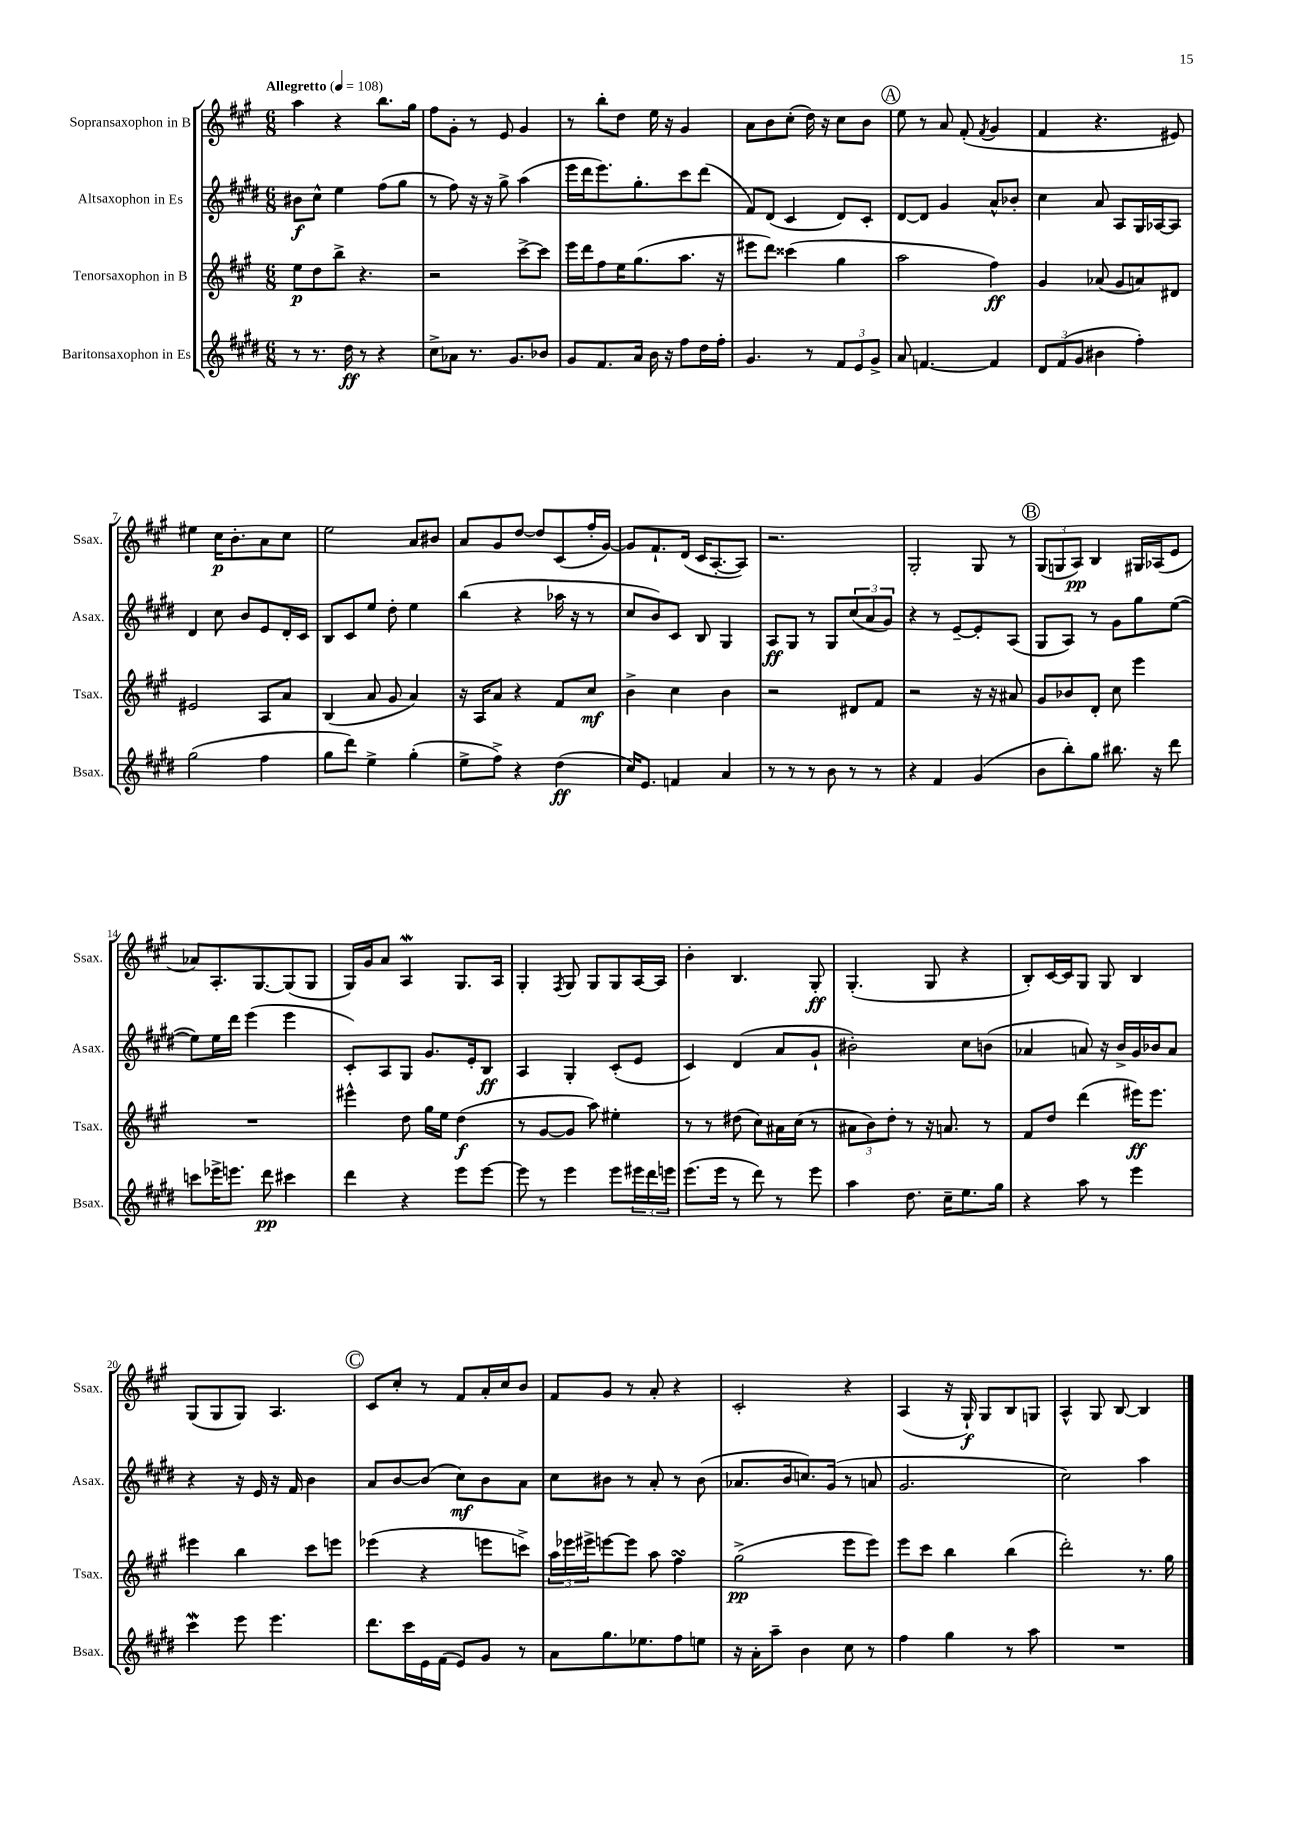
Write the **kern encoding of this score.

**kern	**dynam	**kern	**dynam	**kern	**dynam	**kern	**dynam
*part4	*part4	*part3	*part3	*part2	*part2	*part1	*part1
*staff4	*staff4	*staff3	*staff3	*staff2	*staff2	*staff1	*staff1
*I"Baritonsaxophon in Es	*	*I"Tenorsaxophon in B	*	*I"Altsaxophon in Es	*	*I"Sopransaxophon in B	*
*I'Bsax.	*	*I'Tsax.	*	*I'Asax.	*	*I'Ssax.	*
*clefG2	*	*clefG2	*	*clefG2	*	*clefG2	*
*k[f#c#g#d#]	*	*k[f#c#g#]	*	*k[f#c#g#d#]	*	*k[f#c#g#]	*
*M6/8	*	*M6/8	*	*M6/8	*	*M6/8	*
*MM108	*	*MM108	*	*MM108	*	*MM108	*
=1	=1	=1	=1	=1	=1	=1	=1
!	!	!	!	!	!	!LO:TX:a:B:t=Allegretto	!
8r	.	8ee\L	p	8b#X\L	f	4aa\	.
8.r	.	8dd\	.	8cc#^^\J	.	.	.
.	.	8bb^\J	.	4ee\	.	4r	.
16dd#\	ff	.	.	.	.	.	.
8r	.	4.r	.	.	.	.	.
4r	.	.	.	(8ff#\L	.	8.bb\L	.
.	.	.	.	8gg#\J	.	.	.
.	.	.	.	.	.	16gg#\Jk	.
=2	=2	=2	=2	=2	=2	=2	=2
8cc#^\L	.	2r	.	8r	.	8ff#\L	.
8a-X\J	.	.	.	8ff#\)	.	8g#'\J	.
8.r	.	.	.	16r	.	8r	.
.	.	.	.	16r	.	.	.
.	.	.	.	8gg#^\	.	8e/	.
8.g#/L	.	.	.	.	.	.	.
.	.	[8ccc#^\L	.	(4aa\	.	4g#/	.
8b-X/J	.	8ccc#\J]	.	.	.	.	.
=3	=3	=3	=3	=3	=3	=3	=3
8g#/L	.	16eee\LL	.	16eee\LL	.	8r	.
.	.	16ddd\J	.	16ddd#\J	.	.	.
8.f#/	.	8ff#\	.	8.eee\)	.	8bb'\L	.
.	.	16ee\K	.	.	.	8dd\J	.
16a/Jk	.	(8.gg#\	.	8.gg#'\	.	.	.
16b\	.	.	.	.	.	16ee\	.
16r	.	.	.	.	.	16r	.
8ff#\L	.	8.aa\J	.	8ccc#\	.	4g#/	.
16dd#\L	.	.	.	(8ddd#\J	.	.	.
16ff#'\JJ	.	16r	.	.	.	.	.
=4	=4	=4	=4	=4	=4	=4	=4
4.g#/	.	8eee#X\L	.	8f#/L)	.	8a\L	.
.	.	8ddd\J)	.	(8d#/J	.	8b\	.
.	.	(4ccc##X\	.	4c#/	.	(8cc#'\J	.
8r	.	.	.	.	.	16dd\)	.
.	.	.	.	.	.	16r	.
12f#/L	.	4gg#\	.	8d#/L)	.	8cc#\L	.
12e/	.	.	.	.	.	.	.
.	.	.	.	8c#'/J	.	8b\J	.
12g#^/J	.	.	.	.	.	.	.
!!LO:REH:place=s1:t=A
=5	=5	=5	=5	=5	=5	=5	=5
8a/	.	2aa\	.	[8d#/L	.	8ee\	.
[4.fn/	.	.	.	8d#/J]	.	8r	.
.	.	.	.	4g#/	.	8a/	.
.	.	.	.	.	.	(8f#'/	.
.	.	.	.	.	.	8qf#/	.
4f/]	.	4ff#\)	ff	8a^^/L	.	4g#/	.
.	.	.	.	8b-X'/J	.	.	.
=6	=6	=6	=6	=6	=6	=6	=6
12d#/L	.	4g#/	.	4cc#\	.	4f#/	.
(12f#/	.	.	.	.	.	.	.
12g#/J	.	.	.	.	.	.	.
4b#X\	.	(8a-X/	.	8a/	.	4.r	.
.	.	8g#/L	.	8A/L	.	.	.
4ff#'\)	.	8an/)	.	16G#/L	.	.	.
.	.	.	.	[16A-X/J	.	.	.
.	.	8d#X/J	.	8A-/J]	.	8e#X/)	.
!!LO:LB:g=z
=7	=7	=7	=7	=7	=7	=7	=7
(2gg#\	.	2e#X/	.	4d#/	.	4ee#X\	.
.	.	.	.	8cc#\	.	16cc#\KL	p
.	.	.	.	.	.	8.b'\	.
.	.	.	.	8b/L	.	.	.
4ff#\	.	8A/L	.	8e/	.	8a\	.
.	.	8a/J	.	16d#'/L	.	8cc#\J	.
.	.	.	.	16c#/JJ	.	.	.
=8	=8	=8	=8	=8	=8	=8	=8
8gg#\L	.	(4B/	.	8B/L	.	2ee\	.
8ddd#\J)	.	.	.	8c#/	.	.	.
4ee^\	.	8a/	.	8ee/J	.	.	.
.	.	8g#/	.	8dd#'\	.	.	.
(4gg#'\	.	4a/)	.	4ee\	.	8a/L	.
.	.	.	.	.	.	8b#X/J	.
=9	=9	=9	=9	=9	=9	=9	=9
8ee^\L	.	16r	.	(4bb\	.	8a/L	.
.	.	16A/KL	.	.	.	.	.
8ff#^\J)	.	8a/J	.	.	.	8g#/	.
4r	.	4r	.	4r	.	[8dd/J	.
.	.	.	.	.	.	8dd/L]	.
(4dd#\	ff	8f#/L	.	16aa-X\	.	(8c#/	.
.	.	.	.	16r	.	.	.
.	.	8cc#/J	mf	8r	.	16ff#'/L	.
.	.	.	.	.	.	[16g#/JJ)	.
=10	=10	=10	=10	=10	=10	=10	=10
16cc#/KL)	.	4b^\	.	8cc#/L	.	8g#/L]	.
8.e/J	.	.	.	.	.	.	.
.	.	.	.	8b/)	.	8.f#`/	.
4fn/	.	4cc#\	.	8c#/J	.	.	.
.	.	.	.	.	.	(16d/Jk	.
.	.	.	.	8B/	.	16c#/KL	.
.	.	.	.	.	.	[8.A'/	.
4a/	.	4b\	.	4G#/	.	.	.
.	.	.	.	.	.	8A/J])	.
=11	=11	=11	=11	=11	=11	=11	=11
8r	.	2r	.	8A/L	ff	2.r	.
8r	.	.	.	8G#/J	.	.	.
8r	.	.	.	8r	.	.	.
8b\	.	.	.	8G#/L	.	.	.
8r	.	8d#X/L	.	(12cc#/	.	.	.
.	.	.	.	12a/	.	.	.
8r	.	8f#/J	.	.	.	.	.
.	.	.	.	12g#/J)	.	.	.
=12	=12	=12	=12	=12	=12	=12	=12
4r	.	2r	.	4r	.	2G#'/	.
4f#/	.	.	.	8r	.	.	.
.	.	.	.	[8e~/L	.	.	.
(4g#/	.	16r	.	8e'/]	.	8G#/	.
.	.	16r	.	.	.	.	.
.	.	8a#X/	.	(8A/J	.	8r	.
!!LO:REH:place=s1:t=B
=13	=13	=13	=13	=13	=13	=13	=13
8b\L	.	8g#/L	.	8G#/L	.	(12G#/L	.
.	.	.	.	.	.	12Gn/	.
8bb'\)	.	8b-X/	.	8A/J)	.	.	.
.	.	.	.	.	.	12A/J)	pp
8gg#\J	.	8d'/J	.	8r	.	4B/	.
8.bb#X\	.	8cc#\	.	8g#\L	.	.	.
.	.	4eee\	.	8gg#\	.	16G#X/LL	.
16r	.	.	.	.	.	(16A-X/J	.
8ddd#\	.	.	.	([8ee\J	.	8e/J	.
!!LO:LB:g=z
=14	=14	=14	=14	=14	=14	=14	=14
8cccn\L	.	2.r	.	8ee\L])	.	8a-X/L)	.
16eee-X^\K	.	.	.	16ee\L	.	8.A'/	.
8.eeen\J	.	.	.	16ddd#\JJ	.	.	.
.	.	.	.	(4eee\	.	.	.
.	.	.	.	.	.	[8.G#/	.
8ddd#\	pp	.	.	.	.	.	.
4ccc#X\	.	.	.	4eee\	.	(8G#/]	.
.	.	.	.	.	.	8G#/J	.
=15	=15	=15	=15	=15	=15	=15	=15
4ddd#\	.	4eee#X^^\	.	8c#'/L)	.	16G#/LL)	.
.	.	.	.	.	.	16g#/J	.
.	.	.	.	8A/	.	8a/J	.
4r	.	8dd\	.	8G#/J	.	4Aw/	.
.	.	16gg#\LL	.	8.g#/L	.	.	.
.	.	16ee\JJ	.	.	.	.	.
8eee\L	.	(4dd\	f	.	.	8.G#/L	.
.	.	.	.	16e'/k	.	.	.
[8eee\J	.	.	.	8B/J	ff	.	.
.	.	.	.	.	.	16A/Jk	.
=16	=16	=16	=16	=16	=16	=16	=16
8eee\]	.	8r	.	4A/	.	4G#'/	.
8r	.	[8g#/L	.	.	.	.	.
.	.	.	.	.	.	8qF#/	.
4eee\	.	8g#/J]	.	4G#'/	.	8G#/	.
.	.	8aa\)	.	.	.	8G#/L	.
8eee\L	.	4ee#X'\	.	(8c#'/L	.	8G#/	.
24eee#X\L	.	.	.	8e/J	.	[16A/L	.
24ddd#\	.	.	.	.	.	.	.
.	.	.	.	.	.	16A/JJ]	.
24eeen\JJ	.	.	.	.	.	.	.
=17	=17	=17	=17	=17	=17	=17	=17
(8.eee\L	.	8r	.	4c#/)	.	4b'\	.
.	.	8r	.	.	.	.	.
16eee\Jk	.	.	.	.	.	.	.
8r	.	(8dd#X\	.	(4d#/	.	4.B/	.
8ddd#\)	.	8cc#\L)	.	.	.	.	.
8r	.	16a#X\L	.	8a/L	.	.	.
.	.	(16cc#\JJ	.	.	.	.	.
8eee\	.	8r	.	8g#`/J	.	8G#'/	ff
=18	=18	=18	=18	=18	=18	=18	=18
4aa\	.	12a#X\L	.	2b#X'\)	.	(4.G#'/	.
.	.	12b\)	.	.	.	.	.
.	.	12dd'\J	.	.	.	.	.
8.dd#\	.	8r	.	.	.	.	.
.	.	16r	.	.	.	8G#/	.
16cc#~\KL	.	8.an/	.	.	.	.	.
8.ee\	.	.	.	8cc#\L	.	4r	.
.	.	8r	.	(8bn\J	.	.	.
16gg#\Jk	.	.	.	.	.	.	.
=19	=19	=19	=19	=19	=19	=19	=19
4r	.	8f#/L	.	4a-X/	.	8B'/L)	.
.	.	8dd/J	.	.	.	[16c#/L	.
.	.	.	.	.	.	16c#/J]	.
8aa\	.	(4ddd\	.	8an/)	.	8G#/J	.
8r	.	.	.	16r	.	8G#/	.
.	.	.	.	16b^/LL	.	.	.
4eee\	.	16eee#X\KL)	ff	16g#/	.	4B/	.
.	.	8.eee#\J	.	16b-X/J	.	.	.
.	.	.	.	8a/J	.	.	.
!!LO:LB:g=z
=20	=20	=20	=20	=20	=20	=20	=20
4ccc#W\	.	4eee#X\	.	4r	.	(8G#/L	.
.	.	.	.	.	.	8G#/	.
8eee\	.	4bb\	.	16r	.	8G#/J)	.
.	.	.	.	16e/	.	.	.
4.eee\	.	.	.	16r	.	4.A/	.
.	.	.	.	16f#/	.	.	.
.	.	8ccc#\L	.	4b\	.	.	.
.	.	8eeen\J	.	.	.	.	.
!!LO:REH:place=s1:t=C
=21	=21	=21	=21	=21	=21	=21	=21
8.ddd#\L	.	(4eee-X\	.	8a/L	.	8c#/L	.
.	.	.	.	[8b/	.	8cc#'/J	.
16ccc#\L	.	.	.	.	.	.	.
16e\	.	4r	.	(8b/J]	.	8r	.
(16f#\JJ	.	.	.	.	.	.	.
8e/L)	.	.	.	8cc#\L)	mf	8f#/L	.
8g#/J	.	8eeen\L	.	8b\	.	16a'/L	.
.	.	.	.	.	.	16cc#/J	.
8r	.	8cccn^\J)	.	8a\J	.	8b/J	.
=22	=22	=22	=22	=22	=22	=22	=22
8a\L	.	24aa\LL	.	8cc#\L	.	8f#/L	.
.	.	24eee-X\	.	.	.	.	.
.	.	24eee#X^\J	.	.	.	.	.
8.gg#\	.	[8eeen\	.	8b#X\J	.	8g#/J	.
.	.	8eee\J]	.	8r	.	8r	.
8.ee-X\	.	.	.	.	.	.	.
.	.	8aa\	.	8a'/	.	8a'/	.
8ff#\	.	4ff#sSSS\	.	8r	.	4r	.
8een\J	.	.	.	(8b#\	.	.	.
=23	=23	=23	=23	=23	=23	=23	=23
16r	.	(2gg#^\	pp	8.a-X/L	.	2c#'/	.
16a'\KL	.	.	.	.	.	.	.
8aa~\J	.	.	.	.	.	.	.
.	.	.	.	16b/k	.	.	.
4b\	.	.	.	8.ccn/)	.	.	.
.	.	.	.	(16g#/Jk	.	.	.
8cc#\	.	8eee\L	.	8r	.	4r	.
8r	.	8eee\J)	.	8an/	.	.	.
=24	=24	=24	=24	=24	=24	=24	=24
4ff#\	.	8eee\L	.	2.g#/	.	(4A/	.
.	.	8ccc#\J	.	.	.	.	.
4gg#\	.	4bb\	.	.	.	16r	.
.	.	.	.	.	.	16G#`/)	f
.	.	.	.	.	.	8G#/L	.
8r	.	(4bb\	.	.	.	8B/	.
8aa\	.	.	.	.	.	8Gn/J	.
=25	=25	=25	=25	=25	=25	=25	=25
2.r	.	2ddd'\)	.	2cc#\)	.	4A^^/	.
.	.	.	.	.	.	8G#/	.
.	.	.	.	.	.	[8B/	.
.	.	8.r	.	4aa\	.	4B/]	.
.	.	16gg#\	.	.	.	.	.
==	==	==	==	==	==	==	==
*-	*-	*-	*-	*-	*-	*-	*-
